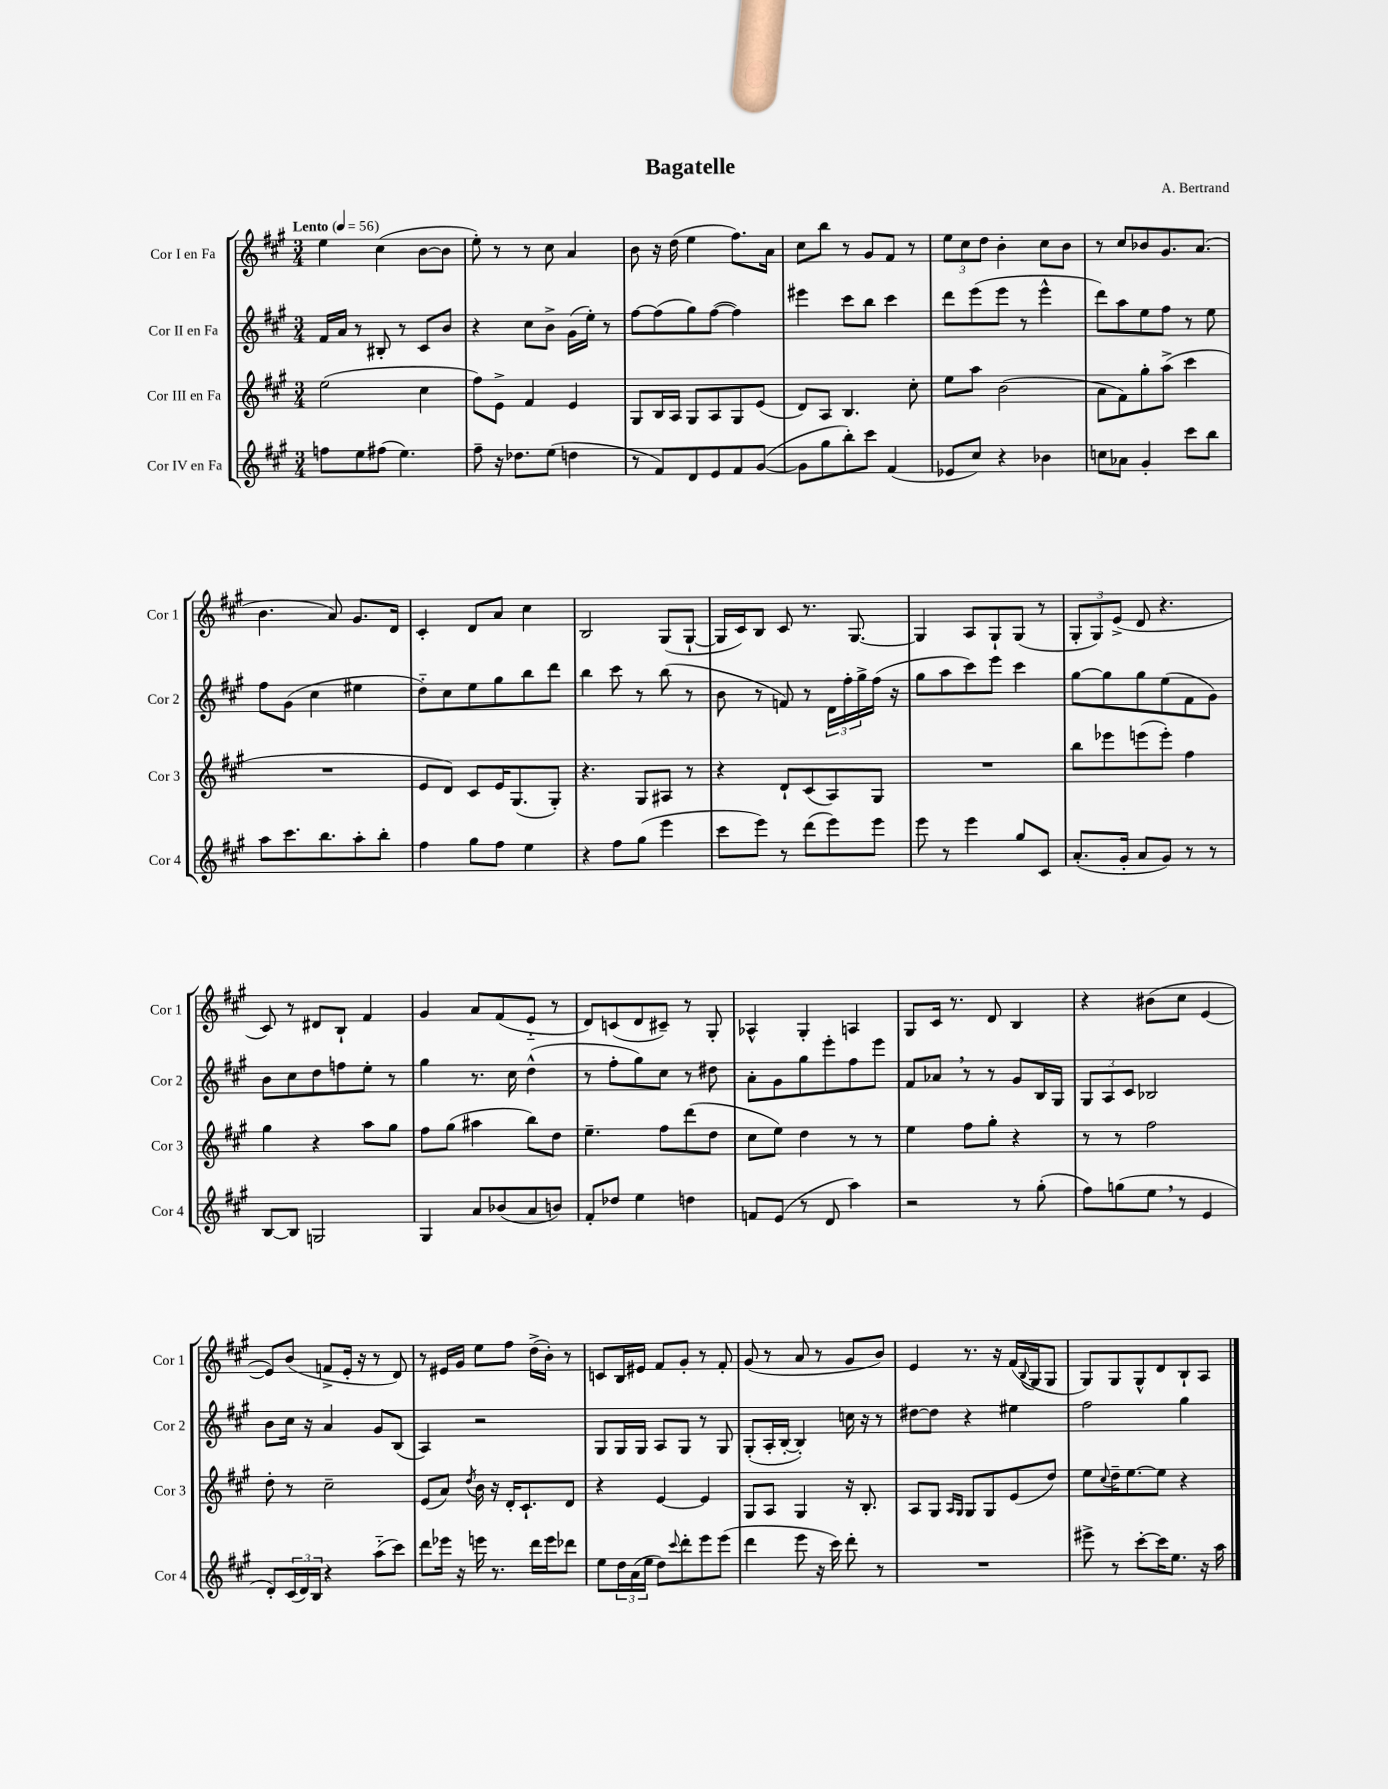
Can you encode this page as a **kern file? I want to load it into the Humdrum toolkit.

**kern	**kern	**kern	**kern
*part4	*part3	*part2	*part1
*staff4	*staff3	*staff2	*staff1
*I"Cor IV en Fa	*I"Cor III en Fa	*I"Cor II en Fa	*I"Cor I en Fa
*I'Cor 4	*I'Cor 3	*I'Cor 2	*I'Cor 1
*clefG2	*clefG2	*clefG2	*clefG2
*k[f#c#g#]	*k[f#c#g#]	*k[f#c#g#]	*k[f#c#g#]
*M3/4	*M3/4	*M3/4	*M3/4
*MM56	*MM56	*MM56	*MM56
=1	=1	=1	=1
!	!	!	!LO:TX:a:B:t=Lento
8ffn\L	(2ee\	16f#/LL	4ee\
.	.	16a/JJ	.
8ee\	.	8r	.
(8ff#X\J	.	8B#X'/	(4cc#\
4.ee\)	.	8r	.
.	4cc#\	8c#/L	[8b\L
.	.	8b/J	8b\J]
=2	=2	=2	=2
8ff#~\	8ff#\L)	4r	8ee'\)
16r	8e^\J	.	8r
8.dd-X\L	.	.	.
.	4f#/	8cc#\L	8r
(8ee\J	.	8b^\J	8cc#\
4ddn\	4e/	(16g#\LL	4a/
.	.	16ee'\JJ)	.
.	.	8r	.
=3	=3	=3	=3
8r	8G#/L	[8ff#\L	8b\
8f#/L)	16B/L	(8ff#\]	16r
.	16A/JJ	.	(16dd\
8d/	8G#/L	8gg#\)	4ee\
8e/	8A/	([8ff#\J	.
8f#/	8G#/	4ff#\])	8.ff#\L)
([8g#/J	(8e/J	.	.
.	.	.	16a\Jk
=4	=4	=4	=4
8g#\L]	8d/L)	4eee#X\	8cc#\L
8gg#\	8A/J	.	8bb\J
8bb'\)	4.B/	8ccc#\L	8r
8ccc#\J	.	8bb\J	8g#/L
(4f#/	.	4ccc#\	8f#/J
.	8cc#'\	.	8r
=5	=5	=5	=5
8e-X/L	8ee\L	8ddd\L	12ee\L
.	.	.	12cc#\
8cc#/J)	8aa\J	(8eee\	.
.	.	.	12dd\J
4r	(2b\	8eee\J	4b'\
.	.	8r	.
4b-X\	.	4eee^^\	8cc#\L
.	.	.	8b\J
=6	=6	=6	=6
8ccn\L	8a\L	8ddd\L)	8r
8a-X\J	8f#\)	8aa\	8cc#/L
4g#'/	8gg#'\	8ee\	8b-X/
.	(8aa^\J	8ff#\J	8.g#/
8ccc#\L	4ccc#\	8r	.
.	.	.	(8.a/J
8bb\J	.	8ee\	.
!!LO:LB:g=z
=7	=7	=7	=7
8aa\L	2.r	8ff#\L	4.b\
8.ccc#\	.	(8g#\J	.
.	.	4cc#\	.
8.bb\	.	.	.
.	.	.	8a/)
8aa'\	.	4ee#X\	8.g#/L
8bb'\J	.	.	.
.	.	.	16d/Jk
=8	=8	=8	=8
4ff#\	8e/L	8dd\L)	4c#'/
.	8d/J)	8cc#\	.
8gg#\L	8c#/L	8ee\	8d/L
8ff#\J	16e/K	8gg#\	8a/J
.	(8.G#/	.	.
4ee\	.	8bb\	4cc#\
.	8G#'/J)	8ddd\J	.
=9	=9	=9	=9
4r	4.r	4bb\	2B/
8ff#\L	.	8ccc#\	.
(8gg#\J	8G#/L	8r	.
4eee\	8A#X/J	(8bb\	(8G#/L
.	8r	8r	[8G#`/J
=10	=10	=10	=10
8ccc#\L	4r	8b\	16G#/LL]
.	.	.	16c#/J)
8eee\J)	.	8r	8B/J
8r	8d`/L	8fn/)	8c#/
(8ddd\L	(8c#/	8r	8.r
8eee\)	8A/)	24d\LL	.
.	.	24ff#'\	.
.	.	.	[8.G#/
.	.	24gg#^\	.
8eee\J	8G#/J	(16ff#\JJ	.
.	.	16r	.
=11	=11	=11	=11
8eee\	2.r	8gg#\L	4G#/]
8r	.	8aa\	.
4eee\	.	8ccc#\)	8A/L
.	.	8eee\J	8G#`/
8gg#/L	.	4ccc#\	(8G#/J
8c#/J	.	.	8r
=12	=12	=12	=12
(8.a'/L	8bb\L	[8gg#\L	12G#'/L
.	.	.	12G#/)
.	8eee-X\	8gg#\]	.
.	.	.	(12e^/J
16g#'/Jk	.	.	.
8a/L	(8eeen\	8gg#\	8d/
8g#/J)	8eee'\J)	(8ee\	4.r
8r	4ff#\	8f#\	.
8r	.	8g#\J)	.
!!LO:LB:g=z
=13	=13	=13	=13
[8B/L	4gg#\	8b\L	8c#/)
8B/J]	.	8cc#\	8r
2Gn/	4r	8dd\	8d#X/L
.	.	8ffn\	8B`/J
.	8aa\L	8ee'\J	4f#/
.	8gg#\J	8r	.
=14	=14	=14	=14
4G#/	8ff#\L	4gg#\	4g#/
.	(8gg#\J	.	.
8a/L	4aa#X\	8.r	8a/L
(8b-X/	.	.	(8f#/
.	.	16cc#\	.
8a/	8bb\L)	(4dd^^\	8e/J
8bn/J)	8dd\J	.	8r
=15	=15	=15	=15
8f#'/L	4.ee~\	8r	8d/L)
8dd-X/J	.	8ff#'\L	(8cn/
4ee\	.	8gg#\)	8d/
.	8ff#\L	8cc#\J	8c#X~/J)
4ddn\	(8ddd\	8r	8r
.	8dd\J	8dd#X\	8G#'/
=16	=16	=16	=16
8fn/L	8cc#\L	8a'\L	4A-X^^/
(8e/J	8ee\J)	8g#\	.
8r	4dd\	8gg#\	4G#'/
8d/	.	8eee'\	.
4aa\)	8r	8ff#\	4An/
.	8r	8eee\J	.
=17	=17	=17	=17
2r	4ee\	8f#/L	8G#/L
.	.	8a-X,/J	16c#/Jk
.	.	.	8.r
.	8ff#\L	8r	.
.	8gg#'\J	8r	8d/
8r	4r	8g#/L	4B/
(8gg#'\	.	16B/L	.
.	.	16G#/JJ	.
=18	=18	=18	=18
8ff#\L)	8r	12G#/L	4r
.	.	12A/	.
(8ggn\	8r	.	.
.	.	12c#/J	.
8ee,\J	2ff#\	2B-X/	(8b#X\L
8r	.	.	8cc#\J
4e/	.	.	[4e/
!!LO:LB:g=z
=19	=19	=19	=19
8d'/L)	8dd'\	8b\L	8e/L])
(24c#/L	8r	16cc#\Jk	(8b/J
24d/)	.	.	.
.	.	16r	.
24B/JJ	.	.	.
4r	2cc#~\	4a/	8fn^/L
.	.	.	16e'/Jk
.	.	.	16r
(8aa\L	.	8g#/L	8r
8ccc#\J)	.	(8B/J	8d/)
=20	=20	=20	=20
8ddd\L	(8e/L	4A/)	8r
16eee-X\Jk	8a/J)	.	16e#X/LL
16r	.	.	16g#/JJ
.	8qdd/	.	.
16eeen\	16b\	2r	8ee\L
8.r	16r	.	.
.	16d'/KL	.	8ff#\J
.	8.c#`/	.	.
16ddd\LL	.	.	(16dd^\LL
16eee\J	.	.	16b'\JJ)
8ddd-X\J	8d/J	.	8r
=21	=21	=21	=21
8ee\L	4r	8G#/L	8cn/L
24dd\L	.	16G#/L	16B/L
(24a\	.	.	.
.	.	16G#/JJ	16e#X/JJ
24ee\JJ	.	.	.
8dd\L)	[4e/	8A/L	8f#/L
8qqccc#/	.	.	.
8ddd'\	.	8G#/J	8g#'/J
8eee\	4e/]	8r	8r
(8eee\J	.	8G#/	8f#'/
=22	=22	=22	=22
4ddd\	8G#/L	(8G#'/L	(8g#/
.	8A/J	16A'/L	8r
.	.	[16B'/JJ	.
8eee\	4G#/	4B'/])	8a/
16r	.	.	8r
16ccc#\)	.	.	.
8ddd'\	16r	16ccn\	8g#/L
.	8.B'/	16r	.
8r	.	8r	8b/J)
=23	=23	=23	=23
2.r	8A/L	[8dd#X\L	4e/
.	8G#/J	8dd#\J]	.
.	16qqA/LL	.	.
.	16qqG#/JJ	.	.
.	8G#/L	4r	8.r
.	8G#/	.	.
.	.	.	16r
.	(8e/	4ee#X\	(16f#/LL
.	.	.	8qqB/
.	.	.	16G#/J
.	8dd/J)	.	8G#/J
=24	=24	=24	=24
8eee#X^\	8ee\L	2ff#\	8G#/L)
.	8qqcc#/	.	.
8r	16dd~\K	.	8G#/
.	[8.ee\	.	.
[8ccc#'\L	.	.	8G#^^/
16ccc#\K]	8ee\J]	.	8d/
8.ee\J	.	.	.
.	4r	4gg#\	8B`/
16r	.	.	8A/J
16aa\	.	.	.
==	==	==	==
*-	*-	*-	*-
